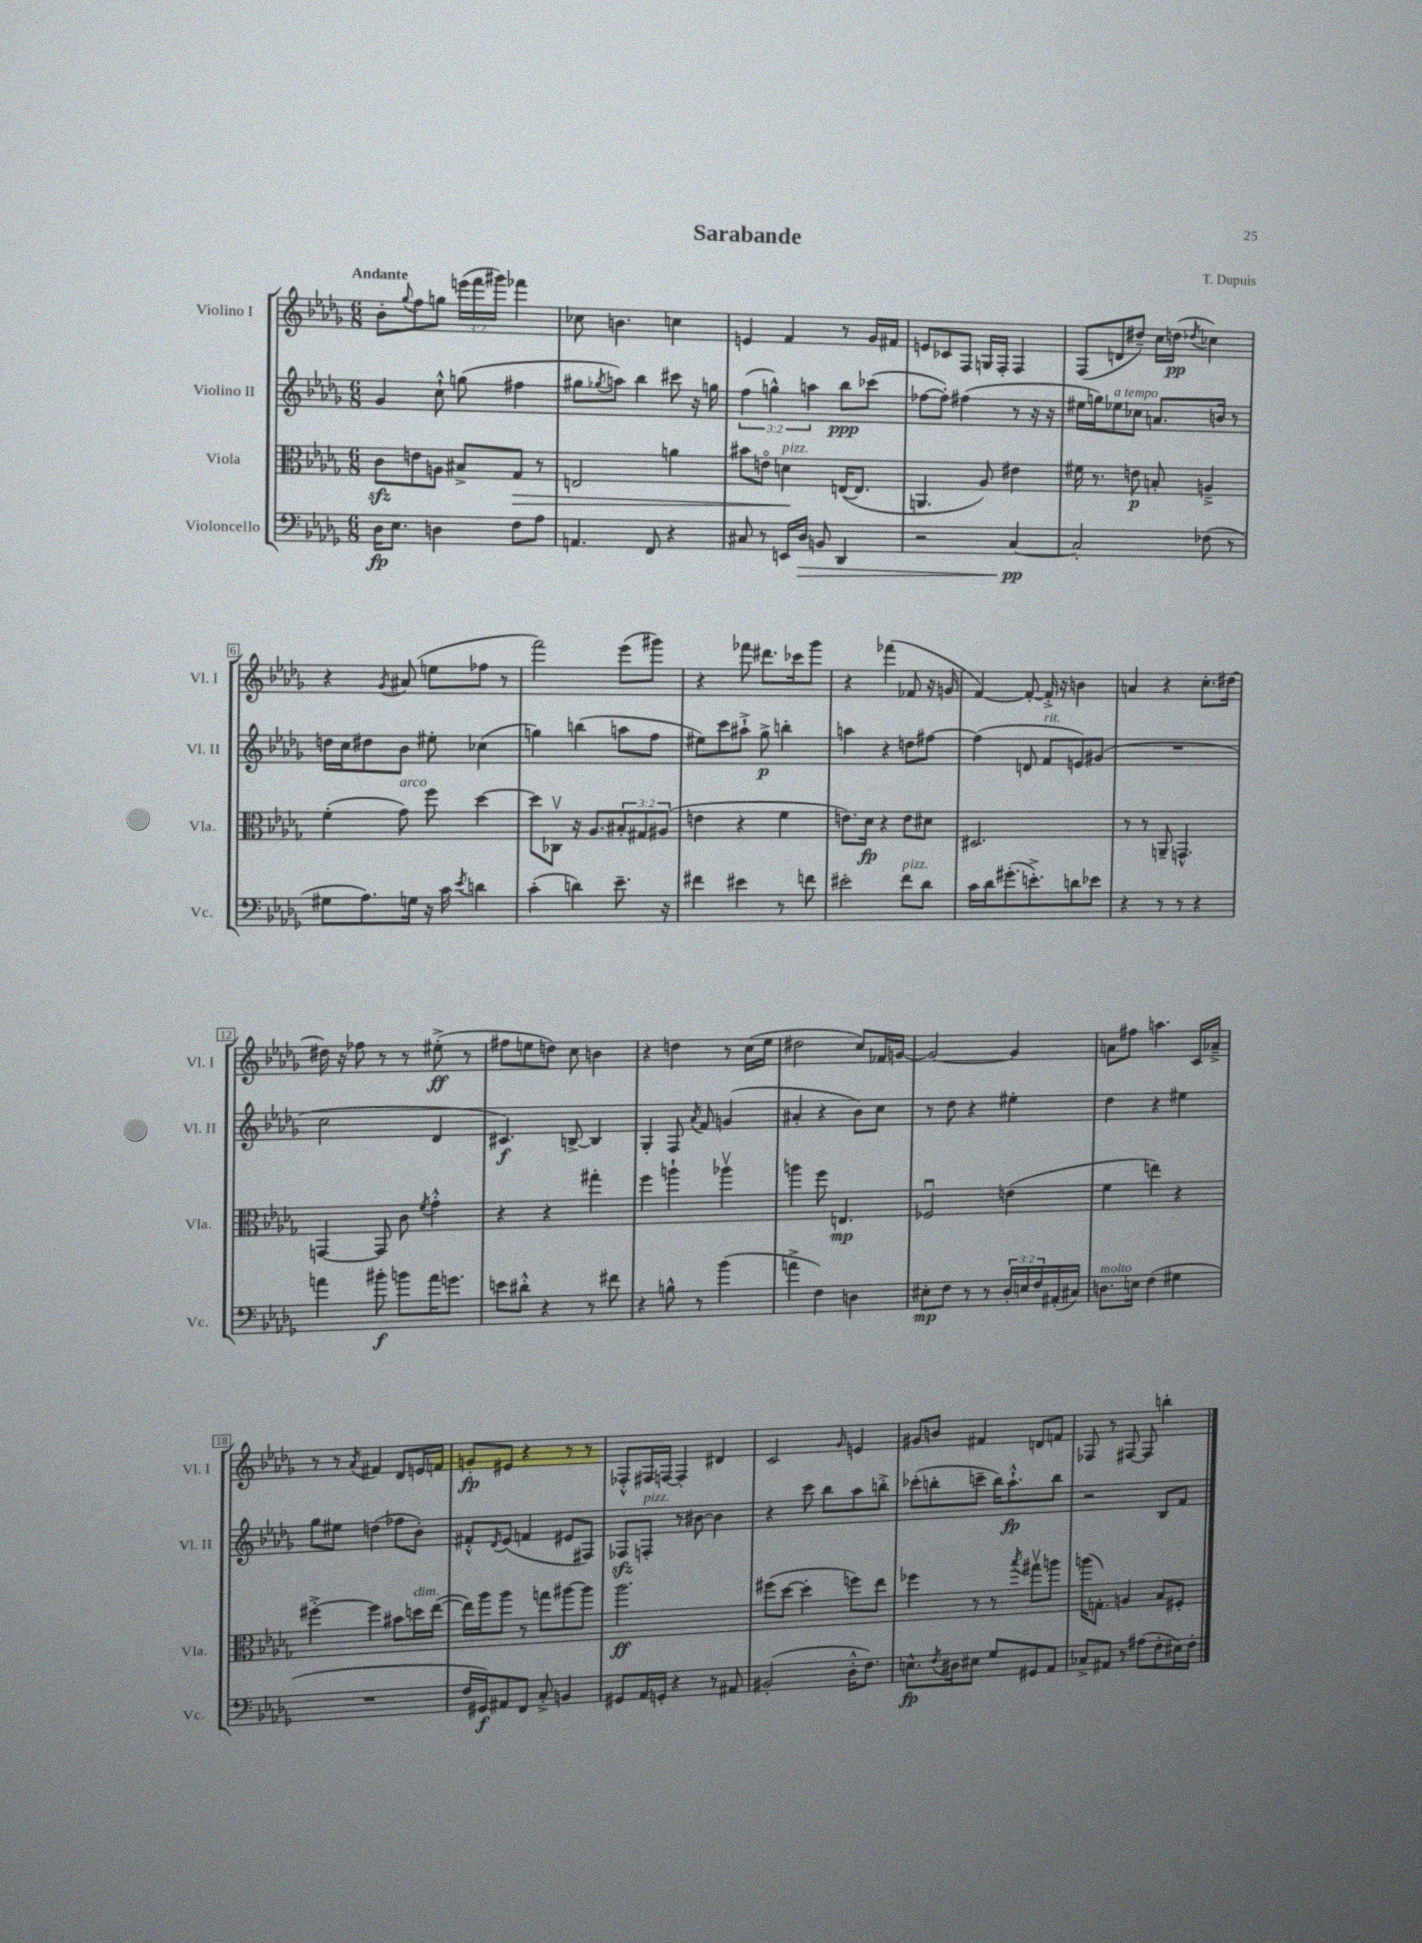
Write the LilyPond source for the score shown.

\header { title = "Sarabande" composer = "T. Dupuis" }
<<
\new StaffGroup <<
\new Staff = "s0" \with { instrumentName = "Violino I" shortInstrumentName = "Vl. I" } {
    \clef treble \key des \major \numericTimeSignature \time 6/8 \override Staff.TupletNumber.text = #tuplet-number::calc-fraction-text \tempo "Andante"
    bes'8-. \appoggiatura { ges''8 } f''8 g''8 \tuplet 3/2 { e'''16( f'''16 gis'''16) } fes'''4 |
    ces''8 b'4. c''4 |
    e'4 f'4 r8 ges'16 fis'16 |
    e'8 ces'8 f8 g16 f16-. f4 |
    f8( d'8 dis''8--) c''16 d''16\pp( \acciaccatura { des''8 } ces''4) |
    r4 \acciaccatura { ges'8 } ais'8( e''8 fes''8 r8 |
    f'''2) ees'''8( gis'''8) |
    r4 fes'''8 dis'''8. ces'''16 ges'''8 |
    r4 fes'''4( fes'8 r16 g'16 |
    f'4~) f'8~-. f'16-.-> r16 b'4 |
    a'4 r4 c''8.-. dis''16~ |
    dis''16 r16 fes''8 r8 r8 eis''8-.->\ff( r8 |
    fis''8 e''8 d''8) c''8 b'4 |
    r4 d''4 r8 c''16( ees''16 |
    dis''2 c''8) fes'16 g'16~ |
    g'2~ g'4 |
    a'8 fis''8 a''4. c'16 aes'16---> |
    r8 r8 \acciaccatura { aes'8 } fis'4 des'8 e'16 f'16 |
    g'8-.\fp eis'8 r4 r8 r8 |
    fes8-.-^ fis16 f16~ f4-. dis'4 |
    c'2 \grace { ges'16 } e'4 |
    gis'8 b'8 fis'4 d'8 f'8 |
    fes8 r8 fis8~ fis8 b''4-. \bar "|." |
}
\new Staff = "s1" \with { instrumentName = "Violino II" shortInstrumentName = "Vl. II" } {
    \clef treble \key des \major \numericTimeSignature \time 6/8 \override Staff.TupletNumber.text = #tuplet-number::calc-fraction-text
    ges'4 c''8-!-^ g''8( fis''4 |
    gis''8 \acciaccatura { ges''8 } a''8) bes''4 cis'''8 r16 g''16 |
    \tuplet 3/2 { f''4( g''4-^) a''4 } bes''8\ppp ces'''8( |
    fes''8~ fes''8-.) fis''4( r8 r16 r16 |
    eis''16 g''16) ees''8^\markup { \italic "a tempo" } ces''8 a'8. b'16 r8 |
    d''16 c''16 dis''8 bes'8 eis''8-. ces''4( |
    g''4) b''4( a''8 f''8 |
    eis''8) c'''8 ais''8-!-> ges''8->\p b''4-. |
    a''4 r4 d''8 fis''8~ |
    fis''4( d'8 f'8^\markup { \italic "rit." } e'8) gis'8( |
    R2. |
    c''2 des'4 |
    cis'4.\f) b8~-> b4 |
    ges4-. f8 \acciaccatura { aes'8 } f'8 g'4( |
    ais'4-. r4 bes'8) c''8 |
    r8 des''8 r4 eis''4-. |
    des''4 r4 eis''4 |
    ges''8 eis''8 d''4( fes''8 bes'8-.) |
    fis'8-.-^ \acciaccatura { des'8 } ees'8( f'4 eis'8 fis8) |
    fes8\sfz f8-.^\markup { \italic "pizz." } r8 bis'8~ bis'4 |
    r4 c'''8 bes''8 aes''8 b''8-.-> |
    ces'''8-.( b''8-. c'''8-- b''16) aes''8.-!-^\fp b''8 |
    r2 bes8 f'8 \bar "|." |
}
\new Staff = "s2" \with { instrumentName = "Viola" shortInstrumentName = "Vla." } {
    \clef alto \key des \major \numericTimeSignature \time 6/8 \override Staff.TupletNumber.text = #tuplet-number::calc-fraction-text
    c'8\sfz e'8 a8 bis8-> ges8\> r8 |
    e2 a'4 |
    bis'8 e'8\flageolet d'4\!^\markup { \italic "pizz." } e16~( e8. |
    a,4. aes8) eis'4 |
    fis'16 r8. e'8\p b8-. a4---> |
    f'4-.( ges'8^\markup { \italic "arco" }) f''8 des''4~ |
    des''8 ces8\upbow r16 aes8. \tuplet 3/2 { bis8-. gis8 ais8( } |
    e'4 r4 f'4 |
    e'8.) des'16\fp r4 e'8 dis'8 |
    dis2. |
    r8 r8 a,8-- g,4.-^ |
    g,4~ g,8 c'8 \acciaccatura { f'8 } ges'4-.-^ |
    r4 r4 gis''4-. |
    f''4 a''4-! aes''4\upbow |
    a''4 f''8 e4.\mp |
    fes2\downbow e'4( |
    f'4 e''4) r4 |
    fis''4~-.-> fis''4 bis'8 d''16^\markup { \italic "dim." } ees''16~( |
    ees''16) aes''16 aes''8 r8 g''8 ais''8~ ais''8 |
    aes''2.\ff |
    fis''8( des''8~ des''4-. f''8) ees''8 |
    fes''4 r8 r8 \acciaccatura { bes''8 } gis''8\upbow a''8 |
    a''16( g8.-.) a4 bes8 fis8-. \bar "|." |
}
\new Staff = "s3" \with { instrumentName = "Violoncello" shortInstrumentName = "Vc." } {
    \clef bass \key des \major \numericTimeSignature \time 6/8 \override Staff.TupletNumber.text = #tuplet-number::calc-fraction-text
    des16\fp ees8. d4 f8 aes8 |
    a,4. f,8 r4 |
    cis8 r8 e,16 des16\> b,8 des,4 |
    r2 c4~\pp\! |
    c2-. fes8( r8 |
    gis8 aes8.) g16 r16 c'16 \acciaccatura { ees'8 } d'4 |
    c'4-.( d'4) ees'8.-- r16 |
    fis'4 eis'4 r8 f'8 |
    eis'2-. f'8^\markup { \italic "pizz." } des'8 |
    c'16 des'16 gis'8.-.( e'8.-.->) d'8 ees'8 |
    r4 r8 r8 r4 |
    a'4 bis'8-.\f b'8 a'16 g'8. |
    e'8 dis'8-.-^ r4 r8 fis'8 |
    r4 b8-^ r8 bes'4( |
    a'4-> f4) d4 |
    eis8-.\mp f8 r8 r8 \tuplet 3/2 { des16-. e16 f16 } ais,16-.( cis16) |
    d8.^\markup { \italic "molto" } e16 f4( gis4 |
    R2. |
    f16 gis,16\f) ais,8 f,8 c8-.-> b,4 |
    gis,8 aes,16 g,16-. r4 r8 ais,8 |
    bis,2-.( des16-.-^ f8.) |
    e8.-^\fp \acciaccatura { f8 } dis16 eis8 ges8 gis,8 aes,8 |
    ces8-> ais,8 r8 ais8( f8-. eis16) f16-. \bar "|." |
}
>>
>>
\layout { \context { \Score \override BarNumber.stencil = #(make-stencil-boxer 0.1 0.3 ly:text-interface::print) } }
